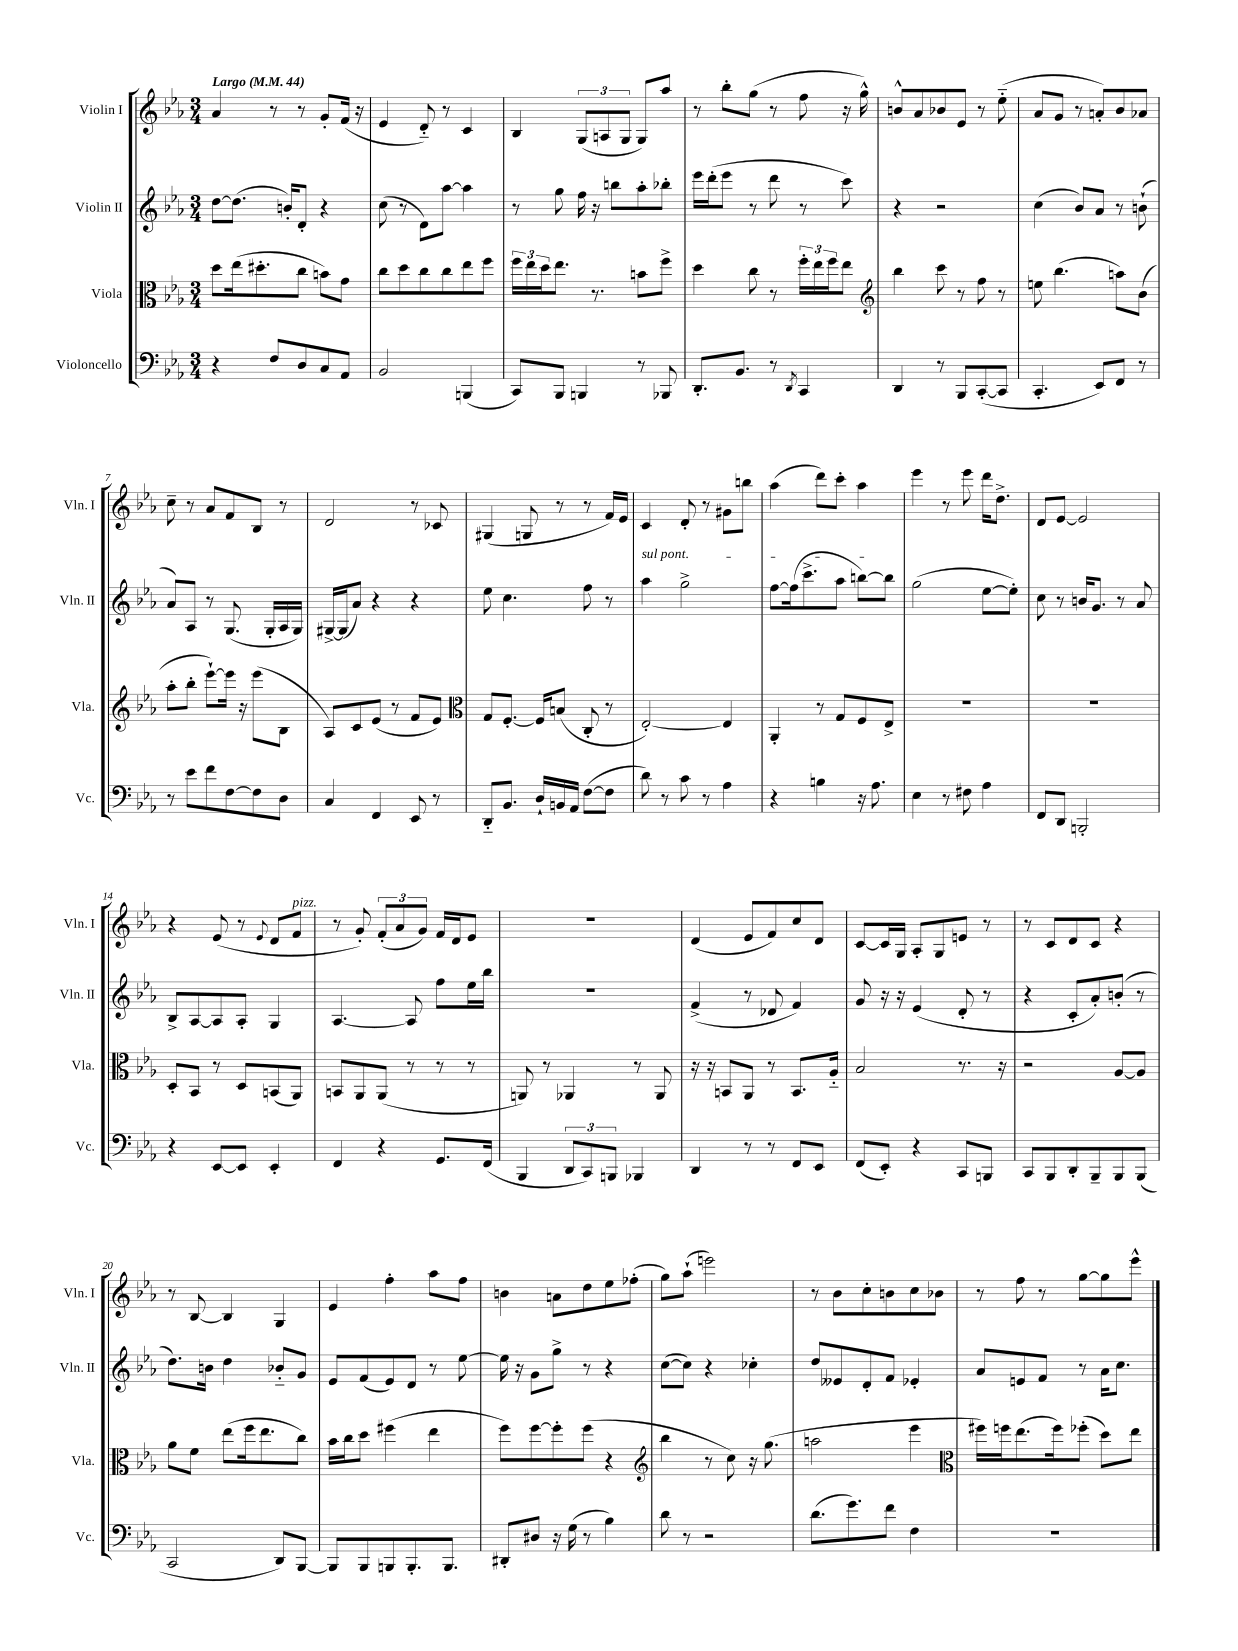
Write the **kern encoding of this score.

**kern	**kern	**kern	**kern
*staff4	*staff3	*staff2	*staff1
*clefF4	*clefC3	*clefG2	*clefG2
*k[b-e-a-]	*k[b-e-a-]	*k[b-e-a-]	*k[b-e-a-]
*M3/4	*M3/4	*M3/4	*M3/4
*MM44	*MM44	*MM44	*MM44
4r	8dd	[8dd	4a-
.	(16ee-	(8.dd]	.
.	8.dd#'	.	.
8F	.	.	8r
.	.	16b')	.
8D	8cc	8d'	8r
8C	8b)	4r	8g'
8AA-	8g	.	(16f
.	.	.	16r
=	=	=	=
2BB-	8cc	(8cc	4e-
.	8dd	8r	.
.	8cc	8d)	8d'~)
.	8cc	[8aa-	8r
(4BBB	8ee-	4aa-]	4c
.	8ff	.	.
=	=	=	=
8CC)	24ff	8r	4B-
.	24ee-	.	.
.	24dd	.	.
8BBB-	8.ee-	8gg	.
4BBB	.	16ff	(12G
.	8.r	16r	.
.	.	.	12A
.	.	8bb	.
.	.	.	12G
8r	8b	8aa-'	8G)
8BBB-	8ff^	8bb-'	8aa-
=	=	=	=
8.DD'	4dd	16eee-	8r
.	.	(16ddd'	.
.	.	8eee-	8bb-'
8.BB-	.	.	.
.	8cc	8r	(8gg
8r	8r	8ddd	8r
8qDD	.	.	.
4CC	24ff'	8r	8ff
.	24ee-	.	.
.	24ff	.	.
.	8ee-	8ccc)	16r
.	.	.	16gg^^)
=	=	=	=
*	*clefG2	*	*
4DD	4bb-	4r	8b^^
.	.	.	8a-
8r	8ccc	2r	8b-
8BBB-	8r	.	8e-
([8CC'	8ff	.	8r
8CC]	8r	.	(8ee-'~
=	=	=	=
4.CC'	8ee	(4cc	8a-
.	(4.bb-	.	8g
.	.	8b-)	8r
8EE-)	.	8a-	8a')
8FF	8aa)	8r	8b-
8r	(8b-	(8b`	8a-
=	=	=	=
8r	8aa-'	8a-)	8cc~
8e-	8bb-'	8A-	8r
8f	[8eee-`)	8r	8a-
[8F	16eee-]	(8.G	8f
.	16r	.	.
8F]	(8eee-	.	8B-
.	.	16G'	.
8D	8B-	16A-	8r
.	.	16G)	.
=	=	=	=
4C	8A-)	[16G#^	2d
.	.	(16G#]	.
.	8c	8a-)	.
4FF	(8e-	4r	.
.	8r	.	.
8EE-	8f	4r	8r
8r	8e-)	.	8c-
=	=	=	=
*	*clefC3	*	*
8DD'~	8G	8ee-	(4G#
8.BB-	[8.F'	4.cc	.
.	.	.	8G
16D`	16F]	.	.
16BB	(8B	.	8r
16AA-	.	.	.
([8F	8C'	8ff	8r
8F]	8r	8r	16f)
.	.	.	16e-
=	=	=	=
8d)	[2E-')	4aa-	4c
8r	.	.	.
8c	.	2gg^	8d'
8r	.	.	8r
4A-	4E-]	.	8g#
.	.	.	8bb
=	=	=	=
4r	4AA-'	[8ff	(4aa-
.	.	(16ff]	.
.	.	8.ccc^	.
4B	8r	.	8ddd)
.	8G	8aa-	8ccc'
16r	8F	[8bb)	4aa-
8.A-	.	.	.
.	8E-^	8bb]	.
=	=	=	=
4E-	2.r	(2gg	4eee-
8r	.	.	8r
8F#	.	.	8eee-
4A-	.	[8ee-	16ddd
.	.	.	8.dd^
.	.	8ee-'])	.
=	=	=	=
8FF	2.r	8cc	8d
8DD	.	8r	[8e-
2BBB'	.	16b	2e-]
.	.	8.g	.
.	.	8r	.
.	.	8a-	.
=	=	=	=
4r	8D'	8B-^	4r
.	8BB-	[8A-	.
[8EE-	8r	8A-]	(8e-
8EE-]	8D	8A-'	8r
.	.	.	8qqe-
4EE-'	(8BB	4G	8d
.	8AA-)	.	8f
=	=	=	=
4FF	8BB	[4.A-	8r
.	8AA-	.	8g')
4r	(8AA-	.	(12f'
.	.	.	12a-
.	8r	8A-]	.
.	.	.	12g)
8.GG	8r	8ff	16f
.	.	.	16d
.	8r	16ee-	8e-
(16FF	.	16bb-	.
=	=	=	=
4BBB-	8AA)	2.r	2.r
.	8r	.	.
12DD	4AA-	.	.
12CC)	.	.	.
12BBB	.	.	.
4BBB-	8r	.	.
.	8AA-	.	.
=	=	=	=
4DD	16r	(4f^	(4d
.	16r	.	.
.	8BB	.	.
8r	8AA-	8r	8e-
8r	8r	8d-	8f)
8FF	8.BB	4f)	8cc
8EE-	.	.	8d
.	16A-'~	.	.
=	=	=	=
(8FF	2B-	8g	[8c
8EE-')	.	16r	16c]
.	.	16r	16G
4r	.	(4e-	8A-'
.	.	.	8G
8CC	8.r	8d'	8e
8BBB	.	8r	8r
.	16r	.	.
=	=	=	=
8CC	2r	4r	8r
8BBB-	.	.	8c
8DD'	.	8c'	8d
8BBB-~	.	8a-')	8c
8BBB-	[8A-	(8b'	4r
(8BBB-	8A-]	8r	.
=	=	=	=
2CC	8a-	8.dd)	8r
.	8f	.	[8B-
.	.	16b	.
.	(8ee-	4dd	4B-]
.	16ff	.	.
.	8.ee-	.	.
8DD)	.	8b-'~	4G
[8BBB-	8cc)	8g	.
=	=	=	=
8BBB-]	16b-	8e-	4e-
.	16cc	.	.
8BBB-	8dd	(8f	.
8BBB	(4ff#	8e-)	4ff'
8.BBB'	.	8d	.
.	4ee-	8r	8aa-
8.BBB	.	.	.
.	.	[8ee-	8ff
=	=	=	=
8DD#'	8ff)	16ee-]	4b
.	.	16r	.
8D#	[8ff	8g	.
16r	8ff']	8gg^	8a
(16G	.	.	.
8r	(8ff	8r	8dd
4B-)	4r	4r	8ee-
.	.	.	(8ff-'
=	=	=	=
*	*clefG2	*	*
8d	4bb-	([8cc	8gg)
8r	.	8cc])	(8aa-`
2r	8r	4r	2eee)
.	8cc)	.	.
.	16r	4cc-'	.
.	(8.gg	.	.
=	=	=	=
(8.d	2aa	8dd	8r
.	.	8e--	8b-
8.g)	.	.	.
.	.	8d'	8cc'
8f	.	8f	8b
4F	4eee-	4e-'	8cc
.	.	.	8b-
=	=	=	=
*	*clefC3	*	*
2.r	16ff#)	8a-	8r
.	16ff	.	.
.	(8.ee-	8e	8ff
.	.	8f	8r
.	16ff)	.	.
.	(8ff-'	8r	[8gg
.	8dd)	16a-	8gg]
.	.	8.cc	.
.	8ee-	.	8eee-^^
==	==	==	==
*-	*-	*-	*-
